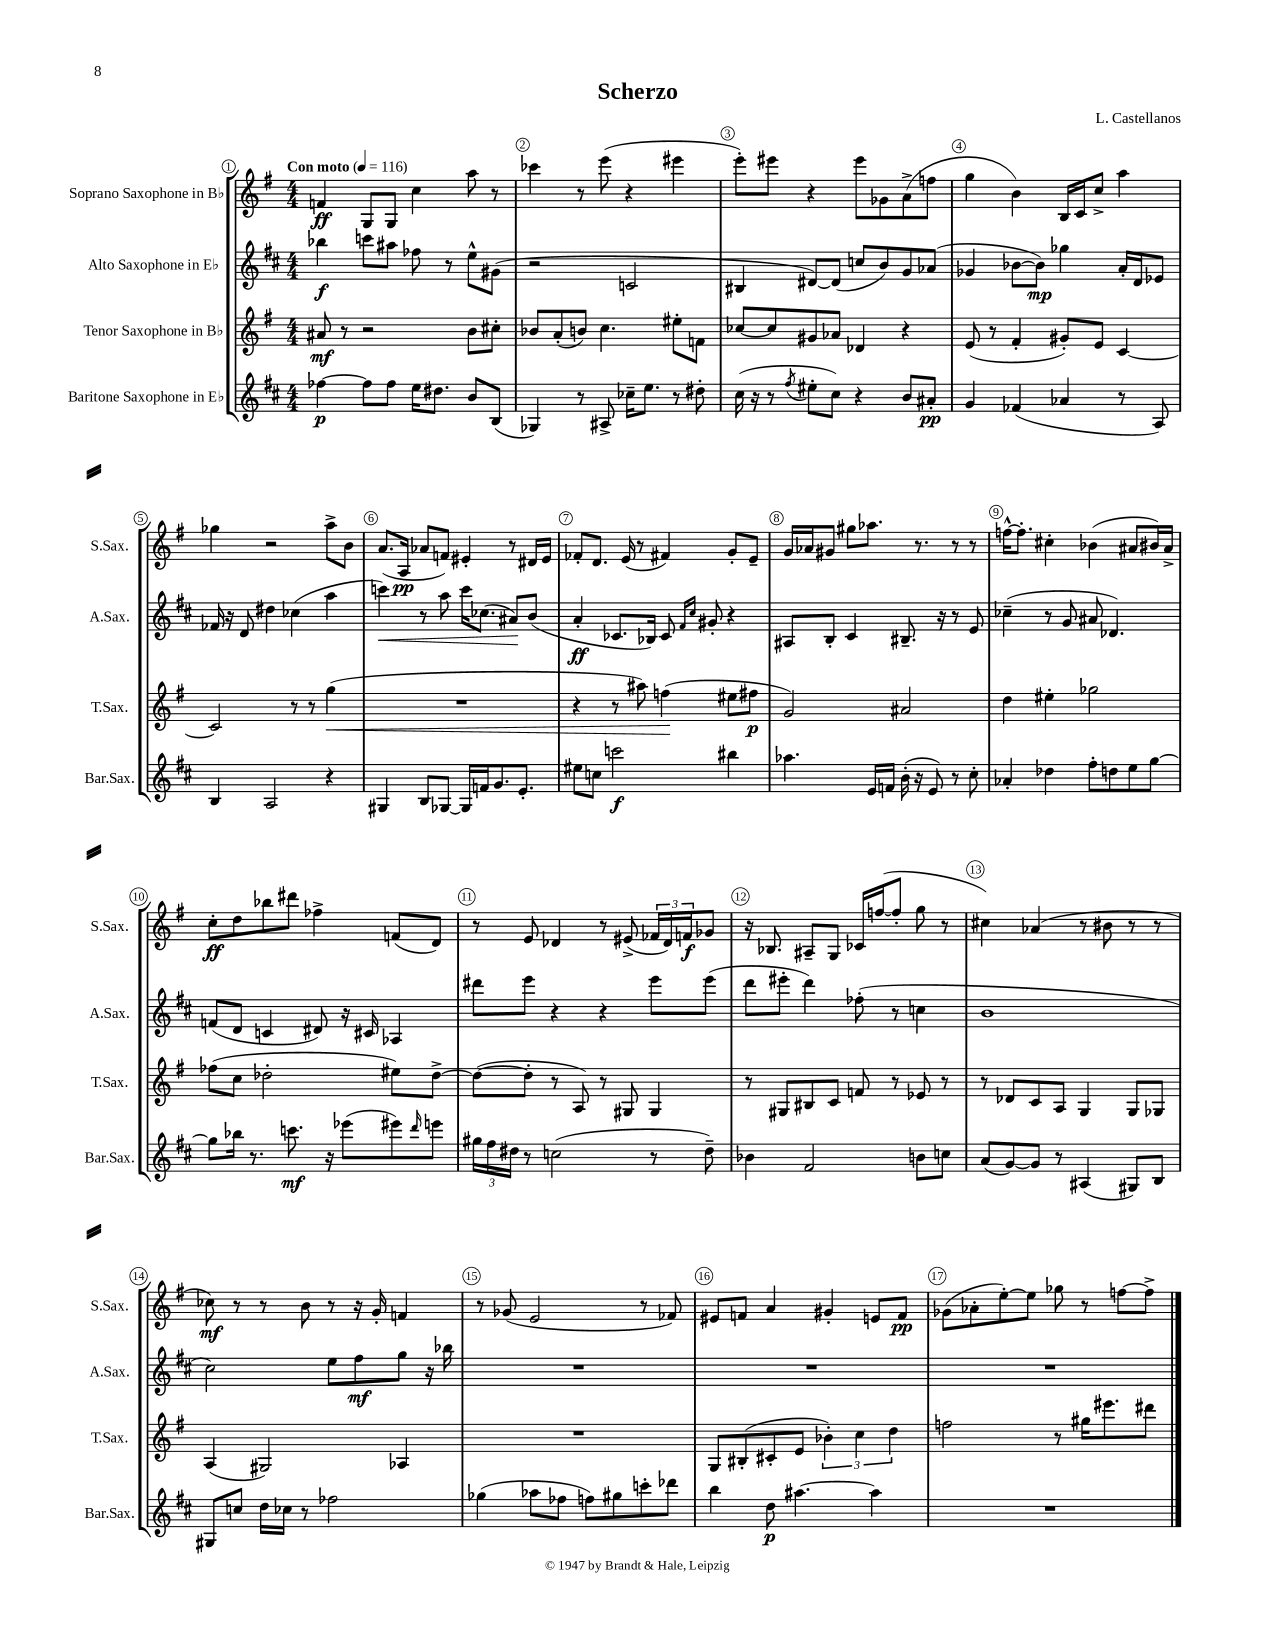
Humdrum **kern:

**kern	**kern	**kern	**kern
*staff4	*staff3	*staff2	*staff1
*clefG2	*clefG2	*clefG2	*clefG2
*k[f#c#]	*k[f#]	*k[f#c#]	*k[f#]
*M4/4	*M4/4	*M4/4	*M4/4
*MM116	*MM116	*MM116	*MM116
[4ff-	8a#	4bb-	4f
.	8r	.	.
8ff-]	2r	8ccc	8G
8ff-	.	8aa#	8G
16ee	.	8ff-	4cc
8.dd#	.	.	.
.	.	8r	.
8b	8b	8ee^^	8aa
(8B	8cc#'	(8g#	8r
=	=	=	=
4G-)	8b-	2r	4ccc-
.	(8a'	.	.
8r	8b)	.	8r
8A#^	4.cc	.	(8eee
16cc-~	.	2c	4r
8.ee	.	.	.
8r	8ee#'	.	4eee#
8dd#'	8f	.	.
=	=	=	=
(16cc#	[8cc-	4B#	8eee')
16r	.	.	.
8r	8cc-]	.	8eee#
8qff#	.	.	.
8ee#'	8g#	[8d#)	4r
8cc#)	8a-	(8d#]	.
4r	4d-	8cc	8eee#
.	.	8b)	8g-
8b	4r	8g	(8a^
8a#'	.	(8a-	8ff
=	=	=	=
4g	(8e	4g-	4gg
.	8r	.	.
(4f-	4f#'	[8b-	4b)
.	.	8b-])	.
4a-	8g#')	4gg-	16B
.	.	.	16c
.	8e	.	8cc^
8r	[4c	16a'	4aa
.	.	16d	.
8A)	.	8e-	.
=	=	=	=
4B	2c]	16f-	4gg-
.	.	16r	.
.	.	8d	.
2A	.	4dd#	2r
.	8r	(4cc-	.
.	8r	.	.
4r	(4gg	4aa	8aa^
.	.	.	8b
=	=	=	=
4G#	1r	4ccc)	(8.a
.	.	.	16A
8B	.	8r	8a-
[8G-	.	8aa	8f)
16G-]	.	16ccc	4e#'
16f	.	(8.cc-	.
8.g	.	.	.
.	.	8a#)	8r
8.e'	.	.	.
.	.	(8b	16d#
.	.	.	16e#
=	=	=	=
8ee#	4r	4a'	8f-'
8cc	.	.	8.d
2ccc	8r	8.c-	.
.	.	.	(16e
.	8aa#)	.	8r
.	.	16B-)	.
.	(4ff	8c-	4f#)
.	.	16qqf#	.
.	.	16qqcc#	.
.	.	8g#'	.
4bb#	8ee#	4r	8g'
.	8ff#	.	8e~
=	=	=	=
4.aa-	2g)	8A#	16g
.	.	.	16a-
.	.	8B'	8g#
.	.	4c#	8gg#
16e	.	.	8.aa-
16f	.	.	.
(16b'	2a#	8.B#~	.
16r	.	.	8.r
8e)	.	.	.
.	.	16r	.
8r	.	8r	8r
8cc#'	.	8e	8r
=	=	=	=
4a-'	4dd	(4cc-~	[16ff^^
.	.	.	8.ff']
4dd-	4ee#'	8r	4cc#'
.	.	8g	.
8ff#'	2gg-	8a#	(4b-
8dd	.	4.d-)	.
8ee	.	.	8a#
[8gg	.	.	16b#)
.	.	.	16a#^
=	=	=	=
8gg]	(8ff-	(8f	8cc'
16bb-	8cc	8d	8dd
8.r	.	.	.
.	2dd-'	4c	8bb-
8.ccc	.	.	8ddd#
.	.	8d#)	4ff-^
16r	.	.	.
(8eee-	.	16r	.
.	.	16c#	.
8eee#)	8ee#)	4A-	(8f
16qqddd	.	.	.
8eee	[8dd-^	.	8d)
=	=	=	=
24gg#	(8dd-_	8ddd#	8r
24ff#	.	.	.
24dd#	.	.	.
8r	8dd-']	8eee	8e
(2cc	8r	4r	4d-
.	8A)	.	.
.	8r	4r	8r
.	8G#	.	(8e#^
8r	4G#	8eee	24f-
.	.	.	24d-)
.	.	.	24f
8dd#~)	.	(8eee	8g-
=	=	=	=
4b-	8r	8ddd	16r
.	.	.	8.B-
.	8G#	8eee#'	.
2f#	8B#	4ddd)	8A#~
.	8c	.	8G
.	8f	(8ff-'	16c-
.	.	.	([16ff
.	8r	8r	8ff']
8b	8e-	4cc	8gg
8cc	8r	.	8r
=	=	=	=
(8a	8r	1b	4cc#)
[8g)	8d-	.	.
8g]	8c	.	(4a-
8r	8A	.	.
(4A#	4G	.	8r
.	.	.	8b#
8G#)	8G	.	8r
8B	8G-	.	8r
=	=	=	=
8G#	(4A	2cc#)	8cc-)
8cc	.	.	8r
16dd	2G#)	.	8r
16cc-	.	.	.
8r	.	.	8b
2ff-	.	8ee	8r
.	.	8ff#	16r
.	.	.	16g'
.	4A-	8gg	4f
.	.	16r	.
.	.	16bb-	.
=	=	=	=
(4gg-	1r	1r	8r
.	.	.	(8g-
8aa-	.	.	2e
8ff-	.	.	.
8ff)	.	.	.
8gg#	.	.	.
8ccc'	.	.	8r
8ddd-	.	.	8f-)
=	=	=	=
4bb	8G	1r	8e#
.	(8B#'	.	8f
8dd	8c#'	.	4a
[4.aa#	8e	.	.
.	6b-')	.	4g#'
.	6cc	.	.
4aa#]	.	.	8e
.	6dd	.	.
.	.	.	8f
=	=	=	=
1r	2ff	1r	(8g-
.	.	.	8a-'
.	.	.	[8ee')
.	.	.	8ee]
.	8r	.	8gg-
.	16gg#	.	8r
.	8.eee#	.	.
.	.	.	[8ff
.	8ddd#	.	8ff^]
==	==	==	==
*-	*-	*-	*-
